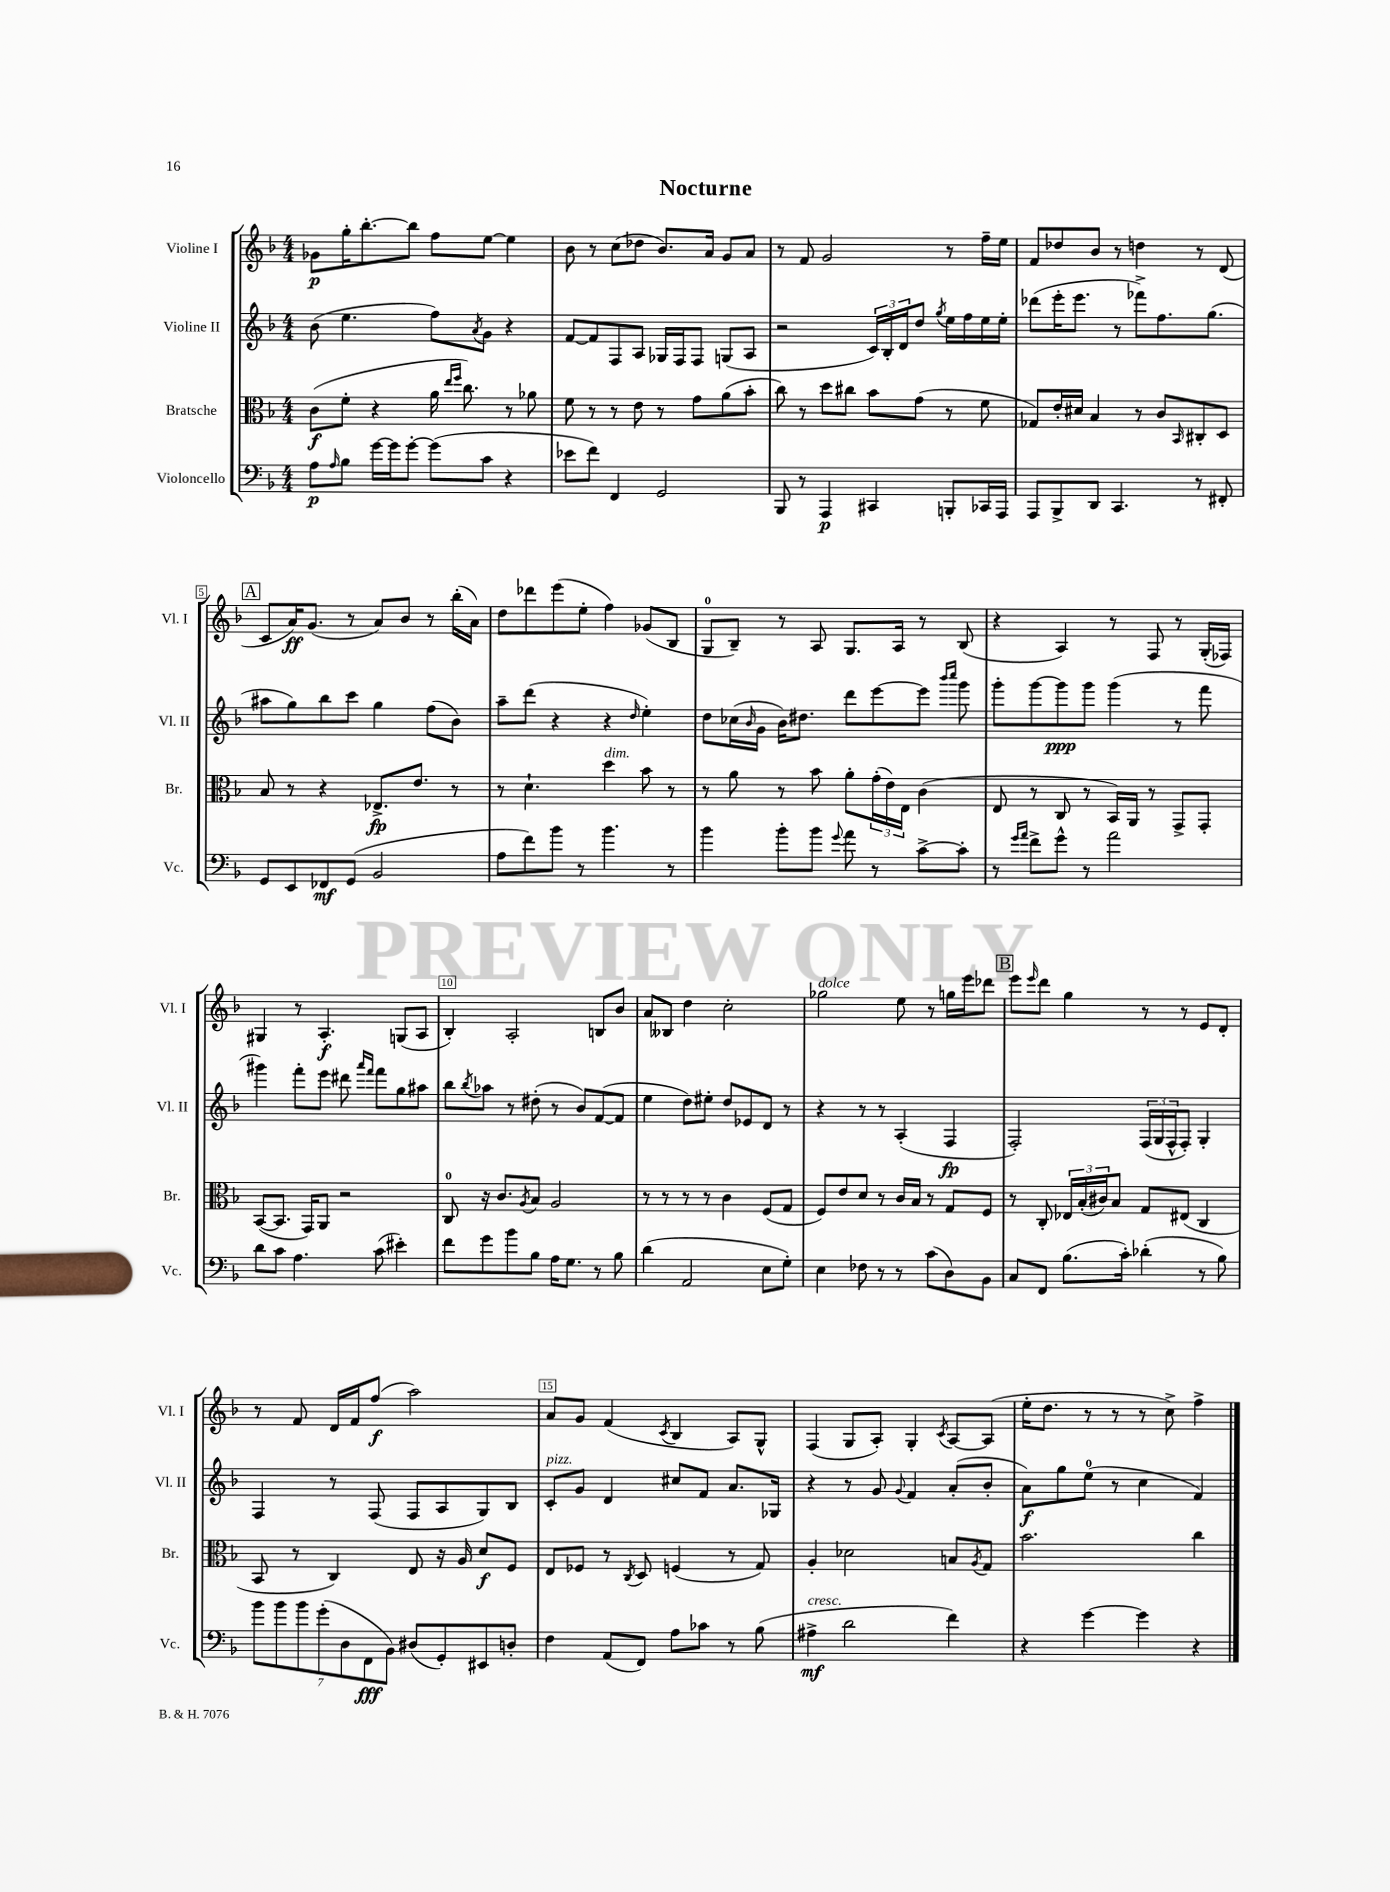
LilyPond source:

\header { title = "Nocturne" }
<<
\new StaffGroup <<
\new Staff = "s0" \with { instrumentName = "Violine I" shortInstrumentName = "Vl. I" } {
    \clef treble \key f \major \numericTimeSignature \time 4/4
    ges'8\p g''16-. bes''8.~-. bes''8 f''8 e''8~ e''4 |
    bes'8 r8 c''8( des''8 bes'8.) a'16 g'8 a'8 |
    r8 f'8 g'2 r8 f''16-- e''16 |
    f'8 des''8 bes'8 r8 d''4 r8 d'8( |
    \mark \markup { \box "A" } c'8 a'16\ff) g'8.( r8 a'8) bes'8 r8 bes''16-.( a'16) |
    d''8 des'''8 e'''8( e''8-. f''4) ges'8( bes8 |
    g8-0 bes8--) r8 a8 g8. a16 r8 bes8( |
    r4 a4) r8 f8 r8 g16-.( fes16) |
    gis4 r8 a4.-.\f g8( a8 |
    bes4-.) a2-. b8 bes'8 |
    a'8 beses8 d''4 c''2-. |
    ges''2^\markup { \italic "dolce" } e''8 r8 g''16 e'''16 des'''8 |
    \mark \markup { \box "B" } e'''8 \grace { e'''16 } d'''8 g''4 r8 r8 e'8 d'8-. |
    r8 f'8 d'16 f'16 f''8\f( a''2) |
    a'8 g'8 f'4( \acciaccatura { c'8 } bes4 a8) g8-^ |
    f4( g8 a8-.) g4-. \acciaccatura { c'8 } a8~ a8( |
    e''16-. d''8. r8 r8 r8 c''8->) f''4-> \bar "|." |
}
\new Staff = "s1" \with { instrumentName = "Violine II" shortInstrumentName = "Vl. II" } {
    \clef treble \key f \major \numericTimeSignature \time 4/4
    bes'8( e''4. f''8) \acciaccatura { a'8 } g'8 r4 |
    f'8~ f'8 f8 a8 ges16 f16 f8 g8( a8 |
    r2 \tuplet 3/2 { c'16) bes16-. d'16 } d''8 \acciaccatura { g''8 } e''16 f''16 e''16 e''16-. |
    des'''8( e'''16-. e'''8. r8 fes'''8->) f''8. g''8.( |
    \mark \markup { \box "A" } ais''8 g''8) bes''8 c'''8 g''4 f''8( bes'8) |
    a''8-- d'''8( r4 r4 \grace { d''16 } e''4-.) |
    d''8 ces''16( \grace { bes'16 } g'16 bes'16) dis''8. d'''8 e'''8~ e'''8 \grace { bes'''16 c''''16 } g'''8 |
    g'''8-. g'''8~ g'''8\ppp g'''8 g'''4( r8 f'''8 |
    gis'''4) f'''8-. e'''8 dis'''8 \grace { a'''16 f'''16 } f'''8 g''8 ais''8 |
    bes''8 \acciaccatura { bes''8 } aes''8 r8 dis''8-.( r8 bes'8) f'8~( f'8 |
    e''4 d''8) eis''8-. d''8 ees'8 d'8 r8 |
    r4 r8 r8 a4-.( f4\fp |
    \mark \markup { \box "B" } f2-.) \tuplet 3/2 { f16( g16 f16-^ } f8-.) g4-. |
    f4 r8 f8( f8 a8 g8) bes8 |
    c'8-.^\markup { \italic "pizz." } g'8 d'4 cis''8 f'8 a'8. ges16 |
    r4 r8 g'8 \appoggiatura { g'8 } f'4 a'8-.( bes'8-. |
    a'8\f) g''8 e''8-0( r8 c''4 f'4) \bar "|." |
}
\new Staff = "s2" \with { instrumentName = "Bratsche" shortInstrumentName = "Br." } {
    \clef alto \key f \major \numericTimeSignature \time 4/4
    c'8\f( f'8-. r4 a'16 \grace { e''16 f''16 } c''8.) r8 aes'8 |
    f'8 r8 r8 e'8 r8 g'8 a'8( bes'8-. |
    c''8) r8 d''8 cis''8 bes'8 g'8( r8 f'8 |
    ges8) e'16-. dis'16 bes4 r8 c'8 \grace { bes,16 } cis8-. d8 |
    \mark \markup { \box "A" } bes8 r8 r4 ees8.->\fp e'8. r8 |
    r8 d'4.-! d''4^\markup { \italic "dim." } bes'8 r8 |
    r8 a'8 r8 bes'8 a'8-. \tuplet 3/2 { g'16-.( e'16) e16 } c'4( |
    e8 r8 c8 r8 bes,16) a,16 r8 g,8-> g,8-. |
    bes,8~( bes,8. g,16) a,8 r2 |
    c8-0 r16 c'8. \acciaccatura { a8 } bes8 a2 |
    r8 r8 r8 r8 c'4 f8( g8 |
    f8) e'8 d'8 r8 c'16 bes16 r8 g8 f8 |
    \mark \markup { \box "B" } r8 c8-. \tuplet 3/2 { ees16 bes16-.( cis'16) } bes8 g8 eis8( c4 |
    bes,8 r8 c4) e8 r16 a16 d'8\f f8 |
    e8 fes8 r8 \acciaccatura { c8 } d8 f4( r8 g8) |
    a4-. des'2 b8 \acciaccatura { a8 } g8 |
    bes'2. c''4 \bar "|." |
}
\new Staff = "s3" \with { instrumentName = "Violoncello" shortInstrumentName = "Vc." } {
    \clef bass \key f \major \numericTimeSignature \time 4/4
    a8\p \grace { a16 } bes8 g'16~ g'16 g'8~-. g'8( c'8 r4 |
    ees'8 f'8) f,4 g,2 |
    bes,,8 r8 a,,4\p cis,4 b,,8-. ces,16 a,,16 |
    a,,8 bes,,8-> d,8 c,4. r8 fis,8-. |
    \mark \markup { \box "A" } g,8 e,8 fes,8\mf g,8( bes,2 |
    a8 f'8) bes'8 r8 bes'4. r8 |
    bes'4 bes'8-. bes'8 \appoggiatura { g'8 } a'8 r8 c'8~-> c'8-. |
    r8 \grace { g'16 a'16 } f'8-> g'8-^ r8 a'2 |
    d'8 c'8 a4. c'8( eis'4-.) |
    f'8 g'8 bes'8 bes8 a16 g8. r8 bes8 |
    d'4( a,2 e8 g8-.) |
    e4 fes8 r8 r8 c'8( d8) bes,8 |
    \mark \markup { \box "B" } c8 f,8 bes8.( c'16-.) des'4-.( r8 bes8) |
    \tuplet 7/4 { bes'8 bes'8 bes'8 g'8-.( d8 f,8\fff bes,8) } dis8( g,8-.) eis,8 d8-. |
    f4 a,8( f,8) a8 ces'8 r8 bes8( |
    ais4->\mf^\markup { \italic "cresc." } d'2 f'4) |
    r4 g'4~ g'4 r4 \bar "|." |
}
>>
>>
\layout { \context { \Score \override BarNumber.break-visibility = ##(#f #t #t) barNumberVisibility = #(every-nth-bar-number-visible 5) \override BarNumber.stencil = #(make-stencil-boxer 0.1 0.3 ly:text-interface::print) } }
